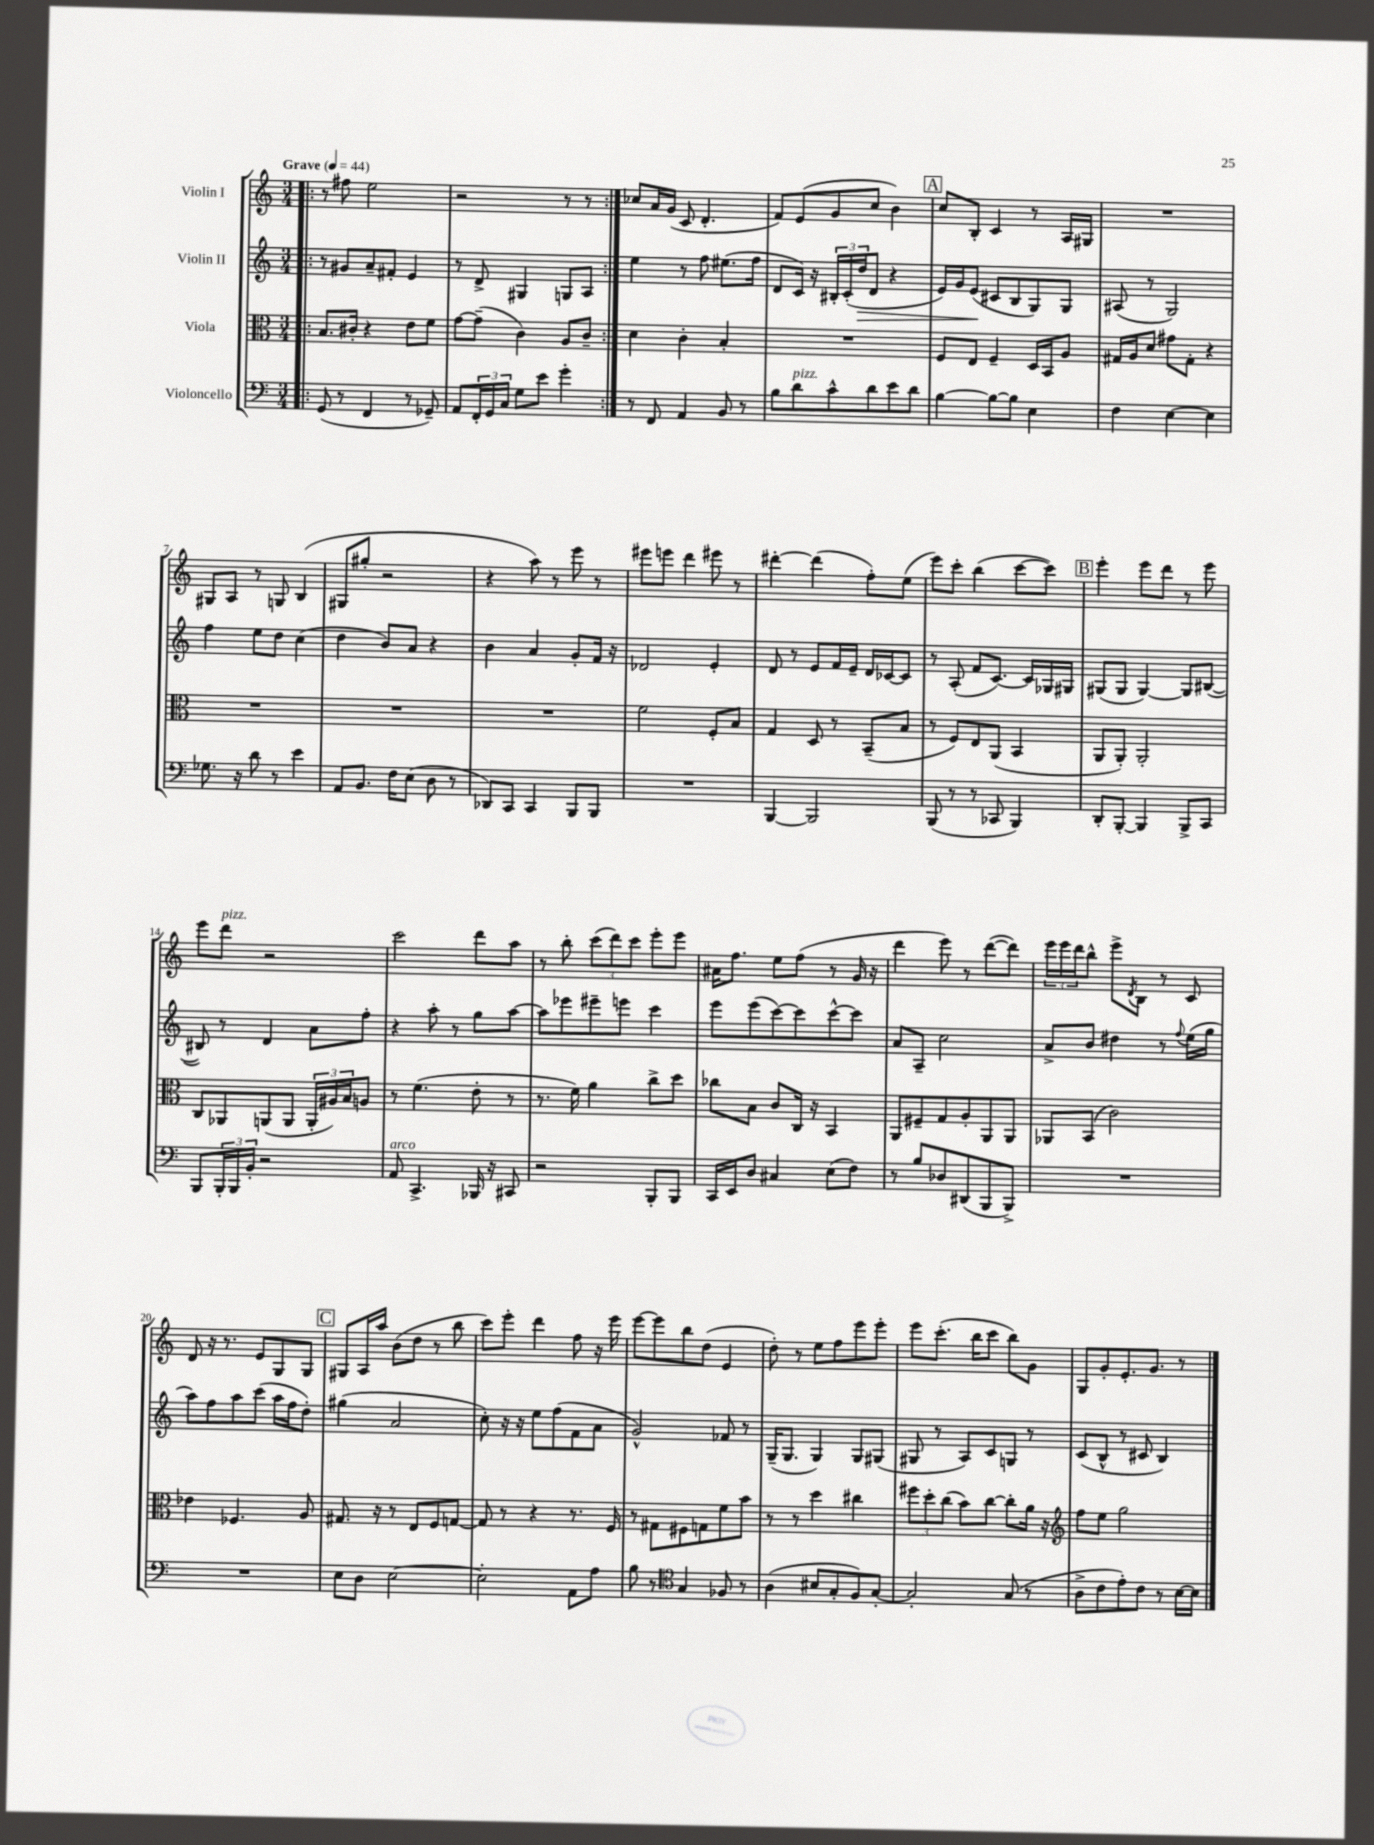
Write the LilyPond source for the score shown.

<<
\new StaffGroup <<
\new Staff = "s0" \with { instrumentName = "Violin I" } {
    \clef treble \key c \major \numericTimeSignature \time 3/4 \tempo "Grave" 4 = 44
    \repeat volta 2 { \bar ".|:" r8 fis''8 e''2 |
    r2 r8 r8 | }
    ces''8 a'16 g'16( c'8 d'4.-. |
    f'8) e'8( g'8 c''8 b'4) |
    \mark \markup { \box "A" } c''8 b8-. c'4 r8 a16 gis16 |
    R2. |
    gis8 a8 r8 g8 b4( |
    gis8 gis''8-. r2 |
    r4 a''8) r8 e'''8 r8 |
    eis'''8 e'''8 d'''4 eis'''8 r8 |
    dis'''4~-. dis'''4( f''8-.) e''8( |
    e'''8) c'''8-. b''4( c'''8~ c'''8) |
    \mark \markup { \box "B" } e'''4-. e'''8 d'''8 r8 e'''8 |
    e'''8 d'''8^\markup { \italic "pizz." } r2 |
    c'''2 d'''8 a''8 |
    r8 b''8-. \tuplet 3/2 { c'''8( d'''8) c'''8 } e'''8-. e'''8 |
    ais'16 f''8. e''8 f''8( r8 g'16 r16 |
    d'''4 e'''8) r8 d'''8~( d'''8) |
    \tuplet 3/2 { e'''16 e'''16 d'''16 } b''8-^ e'''8-> \acciaccatura { d'8 } b8 r8 c'8 |
    d'8 r16 r8. e'8 g8 g8 |
    \mark \markup { \box "C" } gis8 a16 a''16 b'8( d''8 r8 b''8 |
    c'''8) e'''8-. d'''4 f''8 r16 e'''16 |
    e'''8~ e'''8 b''8 d''8( e'4 |
    d''8-.) r8 e''8 f''8 e'''8 e'''8-. |
    e'''8 c'''8.-.( b''16 c'''8 b''8) g'8 |
    g8 g'8-. e'8.-. g'8. r8 \bar "|." |
}
\new Staff = "s1" \with { instrumentName = "Violin II" } {
    \clef treble \key c \major \numericTimeSignature \time 3/4
    \repeat volta 2 { \bar ".|:" r8 gis'8 a'8-- fis'8-. e'4 |
    r8 d'8-> gis4 g8 a8 | }
    e''4 r8 f''8 eis''8.( f''16 |
    d'8 c'16) r16 \tuplet 3/2 { bis16-. c'16-.( d''16\> } d'8 r4 |
    \mark \markup { \box "A" } e'16) g'16 e'8\!( cis'8 b8 g8) g8 |
    ais8( r8 g2) |
    f''4 e''8 d''8 c''4( |
    d''4 b'8) a'8 r4 |
    b'4 a'4 g'8-. f'16 r16 |
    des'2 e'4-. |
    d'8 r8 e'8 f'16 e'16-- d'16 ces'16~ ces'8 |
    r8 a8-.( f'8 c'8.~) c'16 ges16 gis16 |
    \mark \markup { \box "B" } gis8( gis8 gis4~) gis8 bis8~( |
    bis8) r8 d'4 a'8 f''8-. |
    r4 a''8-. r8 g''8 a''8~ |
    a''8 ees'''8 eis'''8-- e'''8 c'''4 |
    e'''8 e'''8( c'''8~) c'''8 c'''8~-^ c'''8 |
    a'8 a8-- c''2 |
    a'8-> b'8 dis''4 r8 \appoggiatura { f''8 } e''16( g''16 |
    a''8) f''8 a''8 c'''8( a''16 f''16 d''8-.) |
    \mark \markup { \box "C" } gis''4( a'2 |
    c''8-.) r16 r16 e''8 f''8( f'8 a'8 |
    g'2-^) fes'8 r8 |
    g16--( g8. g4) g8 gis8( |
    gis8 r8 a8) c'8 g8 r8 |
    c'8( b8-^ r8 cis'8 b4) \bar "|." |
}
\new Staff = "s2" \with { instrumentName = "Viola" } {
    \clef alto \key c \major \numericTimeSignature \time 3/4
    \repeat volta 2 { \bar ".|:" b8. cis'16-. r4 e'8 f'8 |
    g'8~ g'8--( c'4) a8 c'8-- | }
    d'4 c'4-. b4-. |
    R2. |
    \mark \markup { \box "A" } f8 e8 f4-- d16 b,16 a8 |
    gis16 a16 d'8 gis'8 gis8-. r4 |
    R2. |
    R2. |
    R2. |
    f'2 f8-. b8 |
    g4 d8 r8 b,8--( b8 |
    r8 f8) e8 a,8( b,4 |
    \mark \markup { \box "B" } a,8 a,8-.) a,2-. |
    c8 aes,8 a,8( a,8 \tuplet 3/2 { a,16-. ais16) b16 } a8 |
    r8 f'4.( e'8-. r8 |
    r8. f'16) a'4 c''8-> d''8 |
    ces''8 b8 c'8 c16 r16 b,4 |
    a,8 fis8-- g8 a8-. a,8 a,8 |
    aes,8 b,8( c'2) |
    ees'4 fes4. a8 |
    \mark \markup { \box "C" } gis8. r16 r8 e8 f8 g8~ |
    g8 r8 r4 r8. f16 |
    r8 gis8 fis8 g8 f'8 b'8 |
    r8 r8 d''4 cis''4 |
    \tuplet 3/2 { fis''8 d''8-. c''8( } b'8) c''8~ c''8-. a'16 r16 |
    \clef treble f''8 e''8 g''2 \bar "|." |
}
\new Staff = "s3" \with { instrumentName = "Violoncello" } {
    \clef bass \key c \major \numericTimeSignature \time 3/4
    \repeat volta 2 { \bar ".|:" g,8( r8 f,4 r8 ges,8--) |
    a,8 \tuplet 3/2 { f,16-. g,16 c16 } g8 e'8 g'4-. | }
    r8 f,8 a,4 b,8 r8 |
    b8 d'8^\markup { \italic "pizz." } c'8-^ d'8 e'8 d'8 |
    \mark \markup { \box "A" } b4~ b8~ b8 e4 |
    f4 e4~ e4 |
    ges8. r16 d'8 r8 e'4 |
    a,8 b,8. f16 e8( d8 r8 |
    des,8) c,8 c,4 b,,8 b,,8 |
    R2. |
    b,,4~ b,,2 |
    b,,8( r8 r8 ces,8 b,,4) |
    \mark \markup { \box "B" } d,8-. b,,8~-. b,,4 b,,8-> c,8 |
    b,,8 \tuplet 3/2 { b,,16-. b,,16 b,16-. } r2 |
    a,8^\markup { \italic "arco" } c,4.-> bes,,16 r16 cis,8 |
    r2 b,,8-. b,,8 |
    c,16 e,16 d8 cis4 e8( f8) |
    r8 b8 des8 dis,8( b,,8 b,,8->) |
    R2. |
    R2. |
    \mark \markup { \box "C" } e8 d8 e2~ |
    e2-. a,8 a8 |
    b8 r8 \clef tenor g4 fes8 r8 |
    a4( bis8 g8-. f8) g8~-. |
    g2-. g8( r8 |
    a8-> c'8 e'8-.) c'8 r8 b16~ b16 \bar "|." |
}
>>
>>
